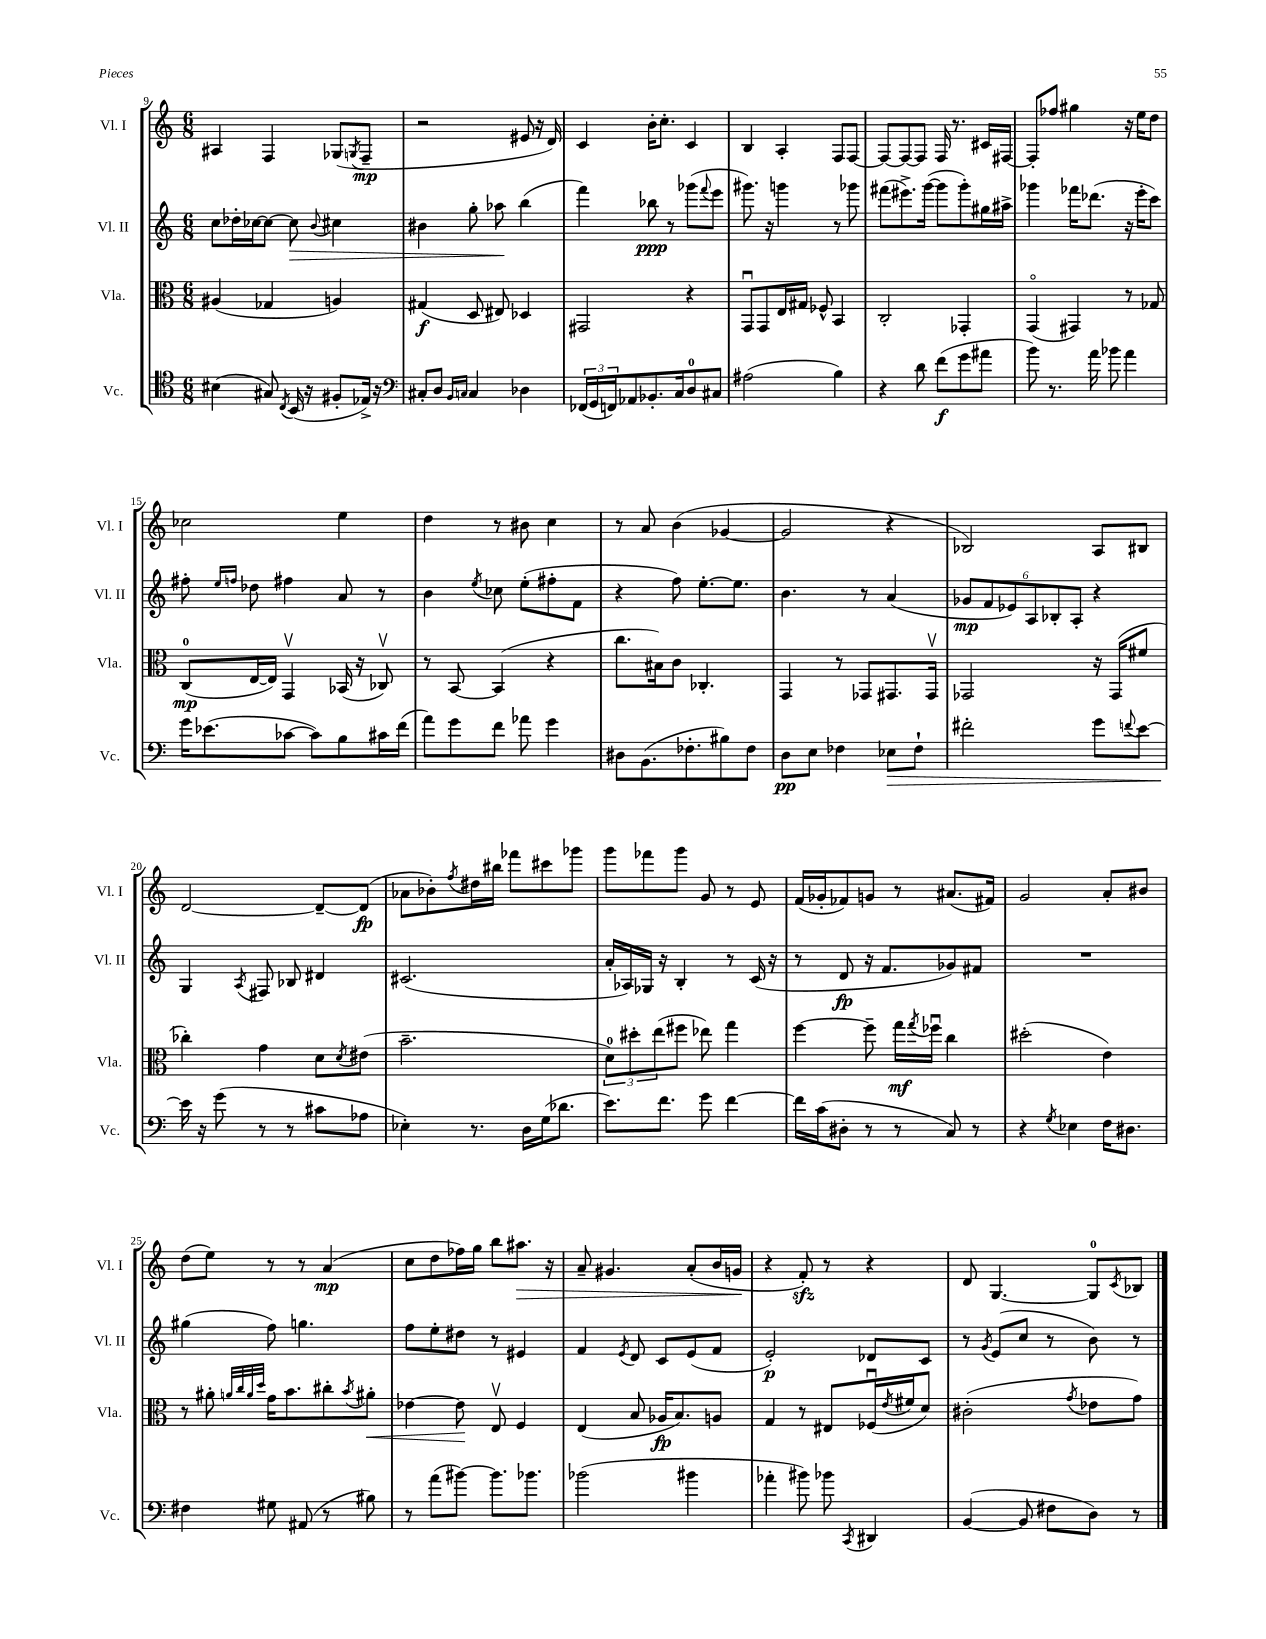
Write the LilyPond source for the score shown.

<<
\new StaffGroup <<
\new Staff = "s0" \with { instrumentName = "Vl. I" shortInstrumentName = "Vl. I" } {
    \clef treble \key c \major \numericTimeSignature \time 6/8
    ais4 f4 ges8( \acciaccatura { g8 } f8--\mp |
    r2 eis'8 r16 d'16) |
    c'4 b'16-. c''8.-. c'4 |
    b4 a4-. f8 f8~ |
    f8~ f8~ f8 f16 r8. cis'16 fis16~ |
    fis8-. fes''8 gis''4 r16 e''16 d''8 |
    ces''2 e''4 |
    d''4 r8 bis'8 c''4 |
    r8 a'8 b'4( ges'4~ |
    ges'2 r4 |
    bes2) a8 bis8 |
    d'2~ d'8~-- d'8\fp( |
    aes'8 bes'8-.) \acciaccatura { f''8 } dis''16 bis''16 fes'''8 cis'''8 ges'''8 |
    g'''8 fes'''8 g'''8 g'8 r8 e'8 |
    f'16( ges'16-. fes'8) g'8 r8 ais'8.( fis'16) |
    g'2 a'8-. bis'8 |
    d''8( e''8) r8 r8 a'4\mp( |
    c''8 d''8 fes''16) g''16 b''8 ais''8.\> r16 |
    a'8-- gis'4. a'8-.( b'16 g'16\! |
    r4 f'8-.\sfz) r8 r4 |
    d'8 g4.~ g8-0 \acciaccatura { c'8 } bes8 \bar "|." |
}
\new Staff = "s1" \with { instrumentName = "Vl. II" shortInstrumentName = "Vl. II" } {
    \clef treble \key c \major \numericTimeSignature \time 6/8
    c''8 des''16-. ces''16~ ces''8~ ces''8\> \appoggiatura { b'8 } cis''4 |
    bis'4 g''8-. aes''8\! b''4( |
    f'''4) bes''8\ppp r8 ges'''8( \appoggiatura { f'''8 } e'''8 |
    gis'''8.) r16 g'''4 r8 ges'''8 |
    fis'''8( eis'''8.->) g'''16~( g'''8 g'''8-.) gis''16 ais''16-> |
    ges'''4 fes'''16 des'''8.( r16 e'''16-. c'''8) |
    fis''8-. \grace { e''16 f''16 } des''8 fis''4 a'8 r8 |
    b'4 \acciaccatura { e''8 } ces''8 e''8-.( fis''8-. f'8 |
    r4 f''8) e''8.~-. e''8. |
    b'4. r8 a'4( |
    \tuplet 6/4 { ges'8\mp f'8 ees'8) a8 bes8-. a8-. } r4 |
    g4 \acciaccatura { a8 } fis8 bes8 dis'4 |
    cis'2.( |
    a'16-. aes16) ges16 r16 b4-. r8 c'16( r16 |
    r8 d'8\fp r16 f'8. ges'8) fis'8 |
    R2. |
    gis''4( f''8) g''4. |
    f''8 e''8-. dis''8 r8 eis'4 |
    f'4 \acciaccatura { e'8 } d'8 c'8 e'8( f'8 |
    e'2-.\p) des'8 c'8 |
    r8 \acciaccatura { g'8 } e'8( c''8 r8 b'8) r8 \bar "|." |
}
\new Staff = "s2" \with { instrumentName = "Vla." shortInstrumentName = "Vla." } {
    \clef alto \key c \major \numericTimeSignature \time 6/8
    ais4( ges4 a4) |
    gis4\f( d8 eis8) des4 |
    gis,2 r4 |
    g,8\downbow g,8 e16 gis16 fes8-^ b,4 |
    c2-. ges,4-. |
    g,4\flageolet( gis,4) r8 ges8 |
    c8-0\mp( e16~ e16) g,4\upbow bes,16( r16 ces8\upbow) |
    r8 b,8~ b,4( r4 |
    c''8. bis16) c'8 ces4.-. |
    g,4 r8 ges,8 gis,8. gis,16\upbow |
    ges,2 r16 ges,16( fis'8 |
    ces''4-.) g'4 d'8 \acciaccatura { d'8 } eis'8( |
    b'2.-- |
    \tuplet 3/2 { d'8-0) dis''8-. e''8( } fis''8 ees''8) g''4 |
    f''4~ f''8-- g''16\mf \acciaccatura { g''8 } fes''16\downbow c''4 |
    dis''2-.( e'4) |
    r8 ais'8-. \grace { a'32 c''32 a'32 d''32 } g'16 b'8. cis''8-. \acciaccatura { b'8 } ais'8-.\< |
    ees'4~ ees'8\! e8\upbow f4 |
    e4( b8 aes16\fp b8.) a8 |
    g4 r8 eis8 fes16\downbow( \acciaccatura { e'8 } fis'16 d'8) |
    cis'2-.( \acciaccatura { g'8 } ees'8 g'8) \bar "|." |
}
\new Staff = "s3" \with { instrumentName = "Vc." shortInstrumentName = "Vc." } {
    \clef tenor \key c \major \numericTimeSignature \time 6/8
    bis4( gis8) \acciaccatura { c8 } b,16( r16 fis8-. ees16->) r16 |
    \clef bass cis8-. d8 \grace { b,16 c16 } c4 des4 |
    \tuplet 3/2 { fes,16( g,16 f,16) } aes,8 bes,8.-. c16 d8-0 cis8 |
    ais2( b4) |
    r4 d'8 f'8\f( g'8 ais'8 |
    b'8) r8. a'16 bes'8 a'4 |
    g'16 ees'8.( ces'8~ ces'8) b8 cis'16 f'16( |
    a'8) g'8 f'8 aes'8 g'4 |
    dis8 b,8.( fes8.-. bis8) fes8 |
    d8\pp e8 fes4 ees8\> fes8-! |
    fis'2-. g'8 \appoggiatura { f'8 } e'8~ |
    e'16\! r16 g'8( r8 r8 cis'8 aes8 |
    ees4-.) r8. d16 g16( des'8. |
    e'8.) f'8. g'8 f'4~ |
    f'16 c'16( dis8-. r8 r8 c8) r8 |
    r4 \acciaccatura { g8 } ees4 f16 dis8. |
    fis4 gis8 ais,8( r8 bis8) |
    r8 a'8( bis'8~) bis'8. bes'8. |
    bes'2( bis'4 |
    aes'4-. bis'8) bes'8 \acciaccatura { c,8 } dis,4 |
    b,4~( b,8 fis8 d8) r8 \bar "|." |
}
>>
>>
\layout { \context { \Score currentBarNumber = #9 } }
